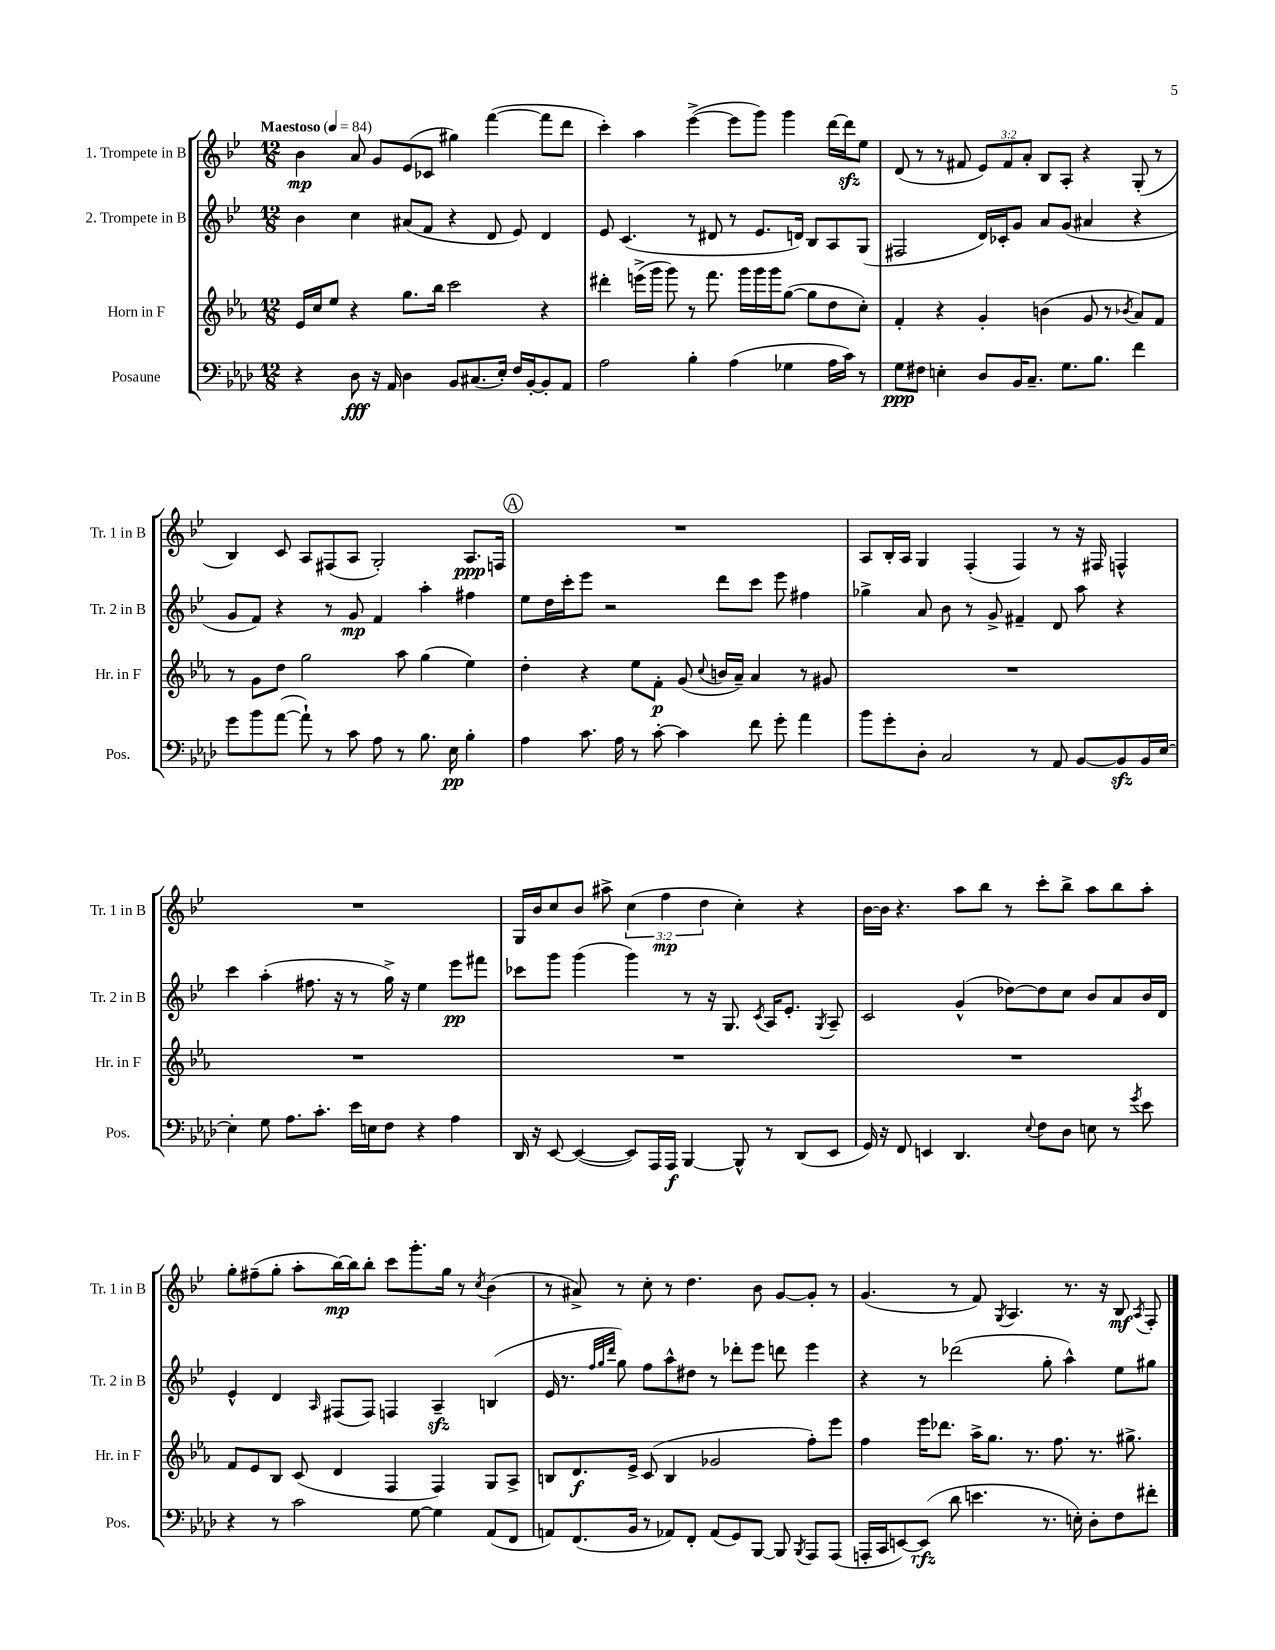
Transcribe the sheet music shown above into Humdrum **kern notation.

**kern	**kern	**kern	**kern
*staff4	*staff3	*staff2	*staff1
*clefF4	*clefG2	*clefG2	*clefG2
*k[b-e-a-d-]	*k[b-e-a-]	*k[b-e-]	*k[b-e-]
*M12/8	*M12/8	*M12/8	*M12/8
*MM84	*MM84	*MM84	*MM84
4r	16e-	4b-	4b-
.	16cc	.	.
.	8ee-	.	.
8D-	4r	4cc	8a
16r	.	.	8g
16AA-	.	.	.
4D-	8.gg	(8a#	(8e-
.	.	8f	8c-
.	16bb-	.	.
8BB-	2ccc	4r	4gg#)
(8.C#	.	.	.
.	.	8d	([4fff
16E-')	.	.	.
16F	.	8e-)	.
[16BB-'	.	.	.
8BB-']	4r	4d	8fff]
8AA-	.	.	8ddd
=	=	=	=
2A-	4ddd#'	8e-	4ccc')
.	.	(4.c	.
.	(16eee^	.	4aa
.	16ggg	.	.
.	8ggg)	.	.
4B-'	8r	8r	([4eee-^
.	8.fff	8d#	.
(4A-	.	8r	8eee-]
.	16ggg	.	.
.	16ggg	8.e-	8ggg)
.	16ggg	.	.
4G-	([8gg	.	4ggg
.	.	16d)	.
.	8gg]	8B-	.
16A-	8dd	8A	[16ddd
16c)	.	.	16ddd]
8r	8cc')	(8G	8ee-
=	=	=	=
8G	4f'	2F#	(8d
8F#	.	.	8r
4E'	4r	.	8r
.	.	.	8f#
8D-	4g'	16d)	12e-)
.	.	16c-'	.
.	.	.	12f#
16BB-	.	8g	.
.	.	.	12a'
8.C~	.	.	.
.	(4b	8a	8B-
8.G	.	(8g	8A'
.	8g	4a#	4r
8.B-	.	.	.
.	8r	.	.
.	8qb-	.	.
4f	8a-)	4r	(8G'
.	8f	.	8r
=	=	=	=
8g	8r	8g	4B-)
8b-	8g	8f)	.
([8a-	8dd	4r	8c
8a-`])	2gg	.	8A
8r	.	8r	(8F#
8c	.	8g	8A
8A-	.	4f	2G')
8r	8aa-	.	.
8.B-	(4gg	4aa'	.
16E-	.	.	.
4B-'	4ee-)	4ff#	8.A
.	.	.	16F
=	=	=	=
4A-	4dd'	8ee-	1.r
.	.	16dd	.
.	.	16ccc'	.
8.c	4r	8eee-	.
.	.	2r	.
16A-	.	.	.
8r	8ee-	.	.
[8c'	8f'	.	.
4c]	(8g	.	.
.	8qqcc	.	.
.	16b	8ddd	.
.	16a-~)	.	.
8f	4a-	8ccc	.
8g'	.	8eee-	.
4a-	8r	4ff#	.
.	8g#	.	.
=	=	=	=
8b-	1.r	4gg-^	8A
8g'	.	.	16B-'
.	.	.	16A
8D-'	.	8a	4G
2C	.	8b-	.
.	.	8r	(4F'
.	.	8g^	.
.	.	4f#~	4F)
8r	.	.	.
8AA-	.	8d	8r
[8BB-	.	8aa	16r
.	.	.	16F#
8BB-]	.	4r	4F^^
16BB-	.	.	.
[16E-	.	.	.
=	=	=	=
4E-']	1.r	4ccc	1.r
8G	.	(4aa'	.
8.A-	.	.	.
.	.	8.ff#	.
8.c'	.	.	.
.	.	16r	.
16e-	.	8r	.
16E	.	.	.
8F	.	16gg^)	.
.	.	16r	.
4r	.	4ee-	.
4A-	.	8eee-	.
.	.	8fff#	.
=	=	=	=
16DD-	1.r	8ccc-	16G
16r	.	.	16b-
[8EE-	.	8ggg	8cc
(4EE-_	.	(4ggg	8b-
.	.	.	8aa#^
8EE-])	.	4ggg)	(6cc
16AAA-	.	.	.
.	.	.	6ff
16AAA-	.	.	.
[4BBB-	.	8r	.
.	.	.	6dd
.	.	16r	.
.	.	8.G	.
8BBB-^^]	.	.	4cc')
.	.	8qc	.
8r	.	16A	.
.	.	8.e-'	.
(8DD-	.	.	4r
.	.	8qG	.
8EE-	.	8A~	.
=	=	=	=
16GG)	1.r	2c	[16b-
16r	.	.	16b-]
8FF	.	.	4.r
4EE	.	.	.
4.DD-	.	(4g^^	8aa
.	.	.	8bb-
.	.	[8dd-)	8r
8qqE-	.	.	.
8F	.	8dd-]	8ccc'
8D-	.	8cc	8bb-^
8E	.	8b-	8aa
8r	.	8a	8bb-
8qg	.	.	.
8e-	.	16b-	8aa'
.	.	16d	.
=	=	=	=
4r	8f	4e-^^	8gg'
.	8e-	.	(8ff#~
8r	8B-	4d	8gg'
2c	(8c	.	8aa'
.	.	16qqA	.
.	4d	(8F#	[16bb-)
.	.	.	16bb-]
.	.	8F#)	8bb-'
.	4F	4F	8ccc
[8G	.	.	8.ggg'
4G]	4F)	4A~	.
.	.	.	16gg
.	.	.	8r
.	.	.	8qcc
(8AA-	8G	(4B	(4b-
8FF	8A-^	.	.
=	=	=	=
8AA)	8B	16e-	8r
.	.	8.r	.
(8.FF	8.d	.	8a#^)
.	.	32qqff	.
.	.	32qqgg	.
.	.	32qqddd	.
.	.	8gg)	8r
16BB-	16e-^	.	.
8r	(8c	8ff	8cc'
8AA-)	4B	8aa^^	8r
8FF'	.	8dd#	4.dd
(8AA-	2g-	8r	.
8GG)	.	8ddd-'	.
[8BBB-	.	8eee-	8b-
8BBB-]	.	8ddd	[8g
8qBBB-	.	.	.
8AAA-	8ff')	4eee-	8g']
(8AAA-	8eee-	.	8r
=	=	=	=
16AAA'	4ff	4r	(4.g
16CC	.	.	.
[8EE)	.	.	.
(8EE]	16eee-	8r	.
.	8.ddd-	.	.
8d-	.	(2ddd-	8r
4.e	16aa-^	.	8f)
.	8.gg	.	.
.	.	.	8qG
.	.	.	4.A
.	8.r	.	.
8.r	.	8gg'	.
.	8.ff	.	.
.	.	4aa^^)	8.r
16E')	.	.	.
8D-'	8.r	.	.
.	.	.	16r
8F	.	8ee-	8B-
.	8.gg#^	.	.
.	.	.	8qA
8f#'	.	8gg#	8F'
==	==	==	==
*-	*-	*-	*-
